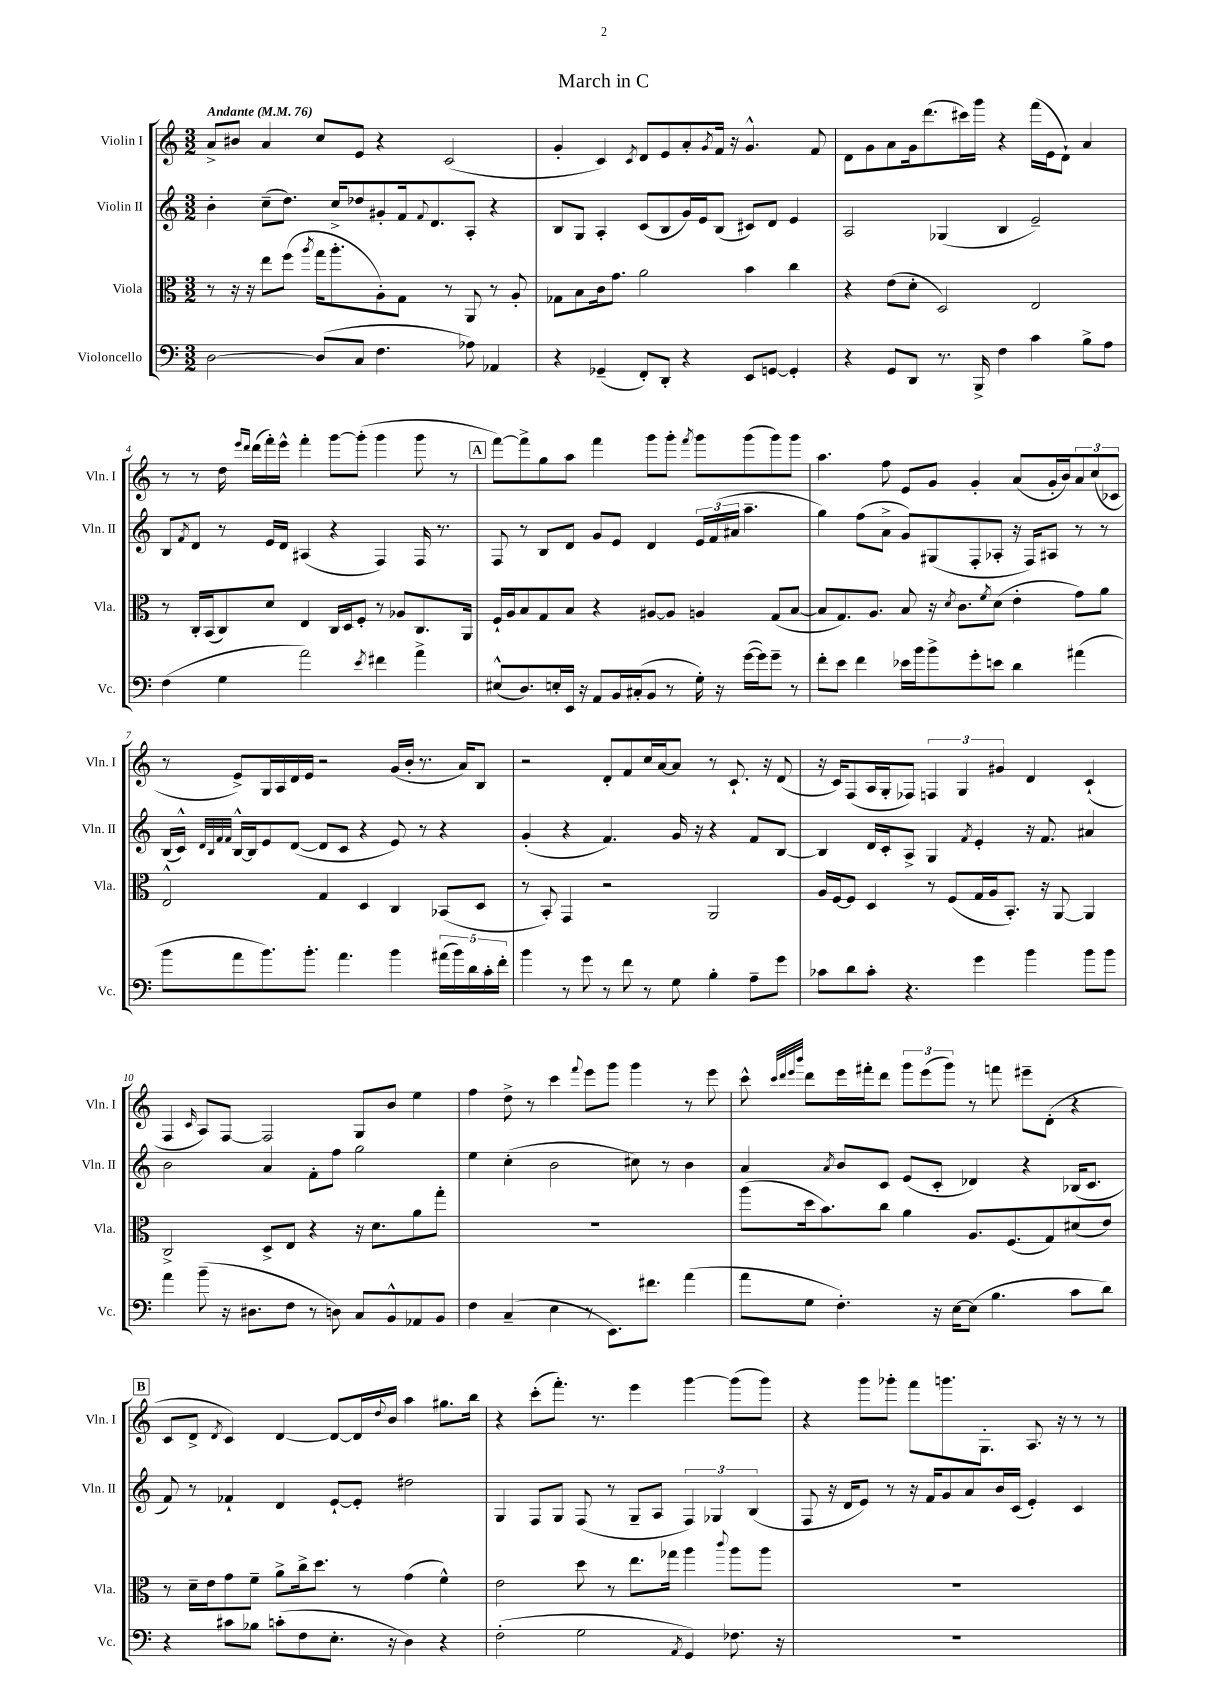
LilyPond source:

\header { title = "March in C" }
<<
\new StaffGroup <<
\new Staff = "s0" \with { instrumentName = "Violin I" shortInstrumentName = "Vln. I" } {
    \clef treble \key c \major \numericTimeSignature \time 3/2 \tempo "Andante" 4 = 76
    a'8-> bis'8 a'4 c''8 e'8 r4 c'2( |
    g'4-. c'4) \acciaccatura { c'8 } d'8 e'8 a'8-. \acciaccatura { g'8 } f'16 r16 g'4.-^ f'8 |
    d'8 g'8 a'8 g'16 d'''8.( cis'''16) g'''16 r4 f'''16( e'16 d'8-!) a'4 |
    r8 r8 d''16 \grace { e'''16 d'''16 } d'''16( f'''16-.) e'''16-^ f'''4-. g'''8~ g'''8-.( g'''4 g'''8 r8 |
    \mark \markup { \box "A" } f'''8~) f'''8-> g''8 a''8 f'''4 g'''8 g'''8-. \acciaccatura { f'''8 } g'''8 g'''8( g'''8) g'''8 |
    a''4. f''8 e'8 g'8 g'4-. a'8( g'16-. b'16) \tuplet 3/2 { a'8 c''8( ces'8 } |
    r8 e'8->) g16 a16 d'16 e'16 r2 g'16( b'16-. r8. a'16) b8 |
    r2 d'8-. f'8 c''16 a'16~ a'8 r8 c'8.-! r16 d'8( |
    r16 c'16) f8( a16 g16-. fes8) \tuplet 3/2 { f4 g4 gis'4 } d'4 c'4-!( |
    f4 \grace { c'16 } a8) f8~ f2 g8 b'8 e''4 |
    f''4 d''8-> r8 c'''4 \appoggiatura { f'''8 } e'''8 g'''8 g'''4 r8 e'''8 |
    c'''8-^ \grace { c'''32 d'''32 e'''32 b'''32 } d'''8 e'''16 fis'''16-. d'''8 \tuplet 3/2 { g'''8 e'''8( g'''8) } r8 f'''8 eis'''8-- d'8-.( r4 |
    \mark \markup { \box "B" } c'8 d'8-> \acciaccatura { d'8 } c'4) d'4~ d'8~ d'16 \appoggiatura { d''8 } b'16 a''4 gis''8. b''16 |
    r4 c'''8-.( f'''8.-.) r8. e'''4 g'''4~ g'''8( g'''8) |
    r4 g'''8 ges'''8-. f'''8 g'''8. g8.-. a8. r16 r8 r8 \bar "|." |
}
\new Staff = "s1" \with { instrumentName = "Violin II" shortInstrumentName = "Vln. II" } {
    \clef treble \key c \major \numericTimeSignature \time 3/2
    b'4-. c''8--( d''8.) c''16-> des''8 gis'8-. f'16 \appoggiatura { f'8 } d'8. a8-. r4 |
    b8 g8 a4-. c'8( b8 g'16) e'16 b8( cis'8) d'8 e'4 |
    a2 ges4( b4 e'2--) |
    b8 \acciaccatura { f'8 } d'8 r8 e'16 d'16 ais4( r4 f4) f16 r8. |
    \mark \markup { \box "A" } f8 r8 b8 d'8 g'8 e'8 d'4 \tuplet 3/2 { e'16 f'16( ais'16 } a''4.-- |
    g''4) f''8( a'8-> g'8) gis8( f8-. aes8-. r16 f16) ais8 r8 r8 |
    b16( c'16-^) \grace { d'32 b32 f'32 f'32 } b16~-^ b16 e'8 d'8~( d'8 c'8 r4 e'8) r8 r4 |
    g'4-.( r4 f'4.) g'16 r16 r4 f'8 b8~ |
    b4 d'16 c'16-. a8-> g4 \acciaccatura { f'8 } e'4-. r16 f'8. ais'4 |
    b'2 a'4 f'8-. f''8 g''2 |
    e''4 c''4-.( b'2 cis''8) r8 b'4 |
    a'4 \acciaccatura { a'8 } b'8 c'8 e'8( c'8-. des'4) r4 bes16( c'8. |
    \mark \markup { \box "B" } f'8) r8 fes'4-! d'4 e'8~-! e'8-. dis''2 |
    g4 f8 g8 f8( r8 g8-- a8 \tuplet 3/2 { f4) ges4 b4( } |
    f8 r16 d'16 e'8) r8 r16 f'16 g'8 a'8 b'16 c'16( e'4-.) c'4 \bar "|." |
}
\new Staff = "s2" \with { instrumentName = "Viola" shortInstrumentName = "Vla." } {
    \clef alto \key c \major \numericTimeSignature \time 3/2
    r8 r16 r16 e''8 f''8( \acciaccatura { a''8 } g''16 a''8.-. a8-.) g8 r8 a,8 r8 a8-. |
    ges8 b8 c'16 g'8. a'2 b'4 c''4 |
    r4 e'8( d'8-. d2) e2 |
    r8 c16-. b,16( c8) d'8 e4 c16 d16 f8-. r8 aes8 c8. a,16 |
    \mark \markup { \box "A" } f16-! a16 b8 g8 b8 r4 ais8~ ais8 a4 g8( b8~ |
    b8 g8.) a8. b8 r16 \acciaccatura { d'8 } c'8. \acciaccatura { f'8 } d'8( e'4-. g'8) a'8 |
    e2-^ g4 d4 c4 bes,8( d8 |
    r8 b,8-.) g,4 r2 a,2 |
    a16 f16~ f8 d4 r8 f8( g16 a16 b,8.-.) r16 a,8~ a,4 |
    c2-> d8-> e8 r4 r16 d'8. a'8 g''8-. |
    R1. |
    a''8( d''16 b'8.) c''8 a'4 a8. f8.( g8) dis'8( e'8) |
    \mark \markup { \box "B" } r8 d'16-- e'16 g'8 f'8-- a'8-> c''16-> d''8. r8 g'4( f'4-^) |
    e'2 d''8 r8 e''8. ges''16 a''4 \appoggiatura { c'''8 } a''8 a''8 |
    R1. \bar "|." |
}
\new Staff = "s3" \with { instrumentName = "Violoncello" shortInstrumentName = "Vc." } {
    \clef bass \key c \major \numericTimeSignature \time 3/2
    d2~ d8( c8 f4. aes8) aes,4 |
    r4 ges,4--( f,8-.) d,8-. r4 e,8 g,8~ g,4-. |
    r4 g,8 d,8 r8. b,,16-> f4 c'4 b8-> a8 |
    f4( g4 a'2) \acciaccatura { e'8 } fis'4 a'4-> |
    \mark \markup { \box "A" } eis8-^( d8.) e16-. e,16 r16 a,8 b,16 cis16-.( b,8 r8 g16-.) r16 g'16~( g'16) g'8-- r8 |
    f'8-. e'8 f'4 ees'16 b'16 b'8-> g'8-. e'8 d'4 ais'4( |
    b'8 a'8 b'8.) b'8.-. a'4. b'4 \tuplet 5/4 { ais'16( b'16) d'16 c'16-. f'16-. } |
    b'4 r8 g'8 r8 f'8 r8 g8 b4-. a8-- g'8 |
    ces'8 d'8 ces'8-. r4. g'4 b'4 b'8 b'8 |
    a'4 b'8--( r16 dis8. f8 r8 d8) c8 b,8-^ aes,8 b,8 |
    f4 c4--( e4 r8 e,8.) fis'8. a'4( |
    a'8 g8 f4.-.) r16 e16~ e8( b4. c'8 d'8) |
    \mark \markup { \box "B" } r4 cis'8 bes8 c'8-.( f8 e8.-. r16 d4) r4 |
    f2-.( g2 \acciaccatura { a,8 } g,4) fes8. r16 |
    R1. \bar "|." |
}
>>
>>
